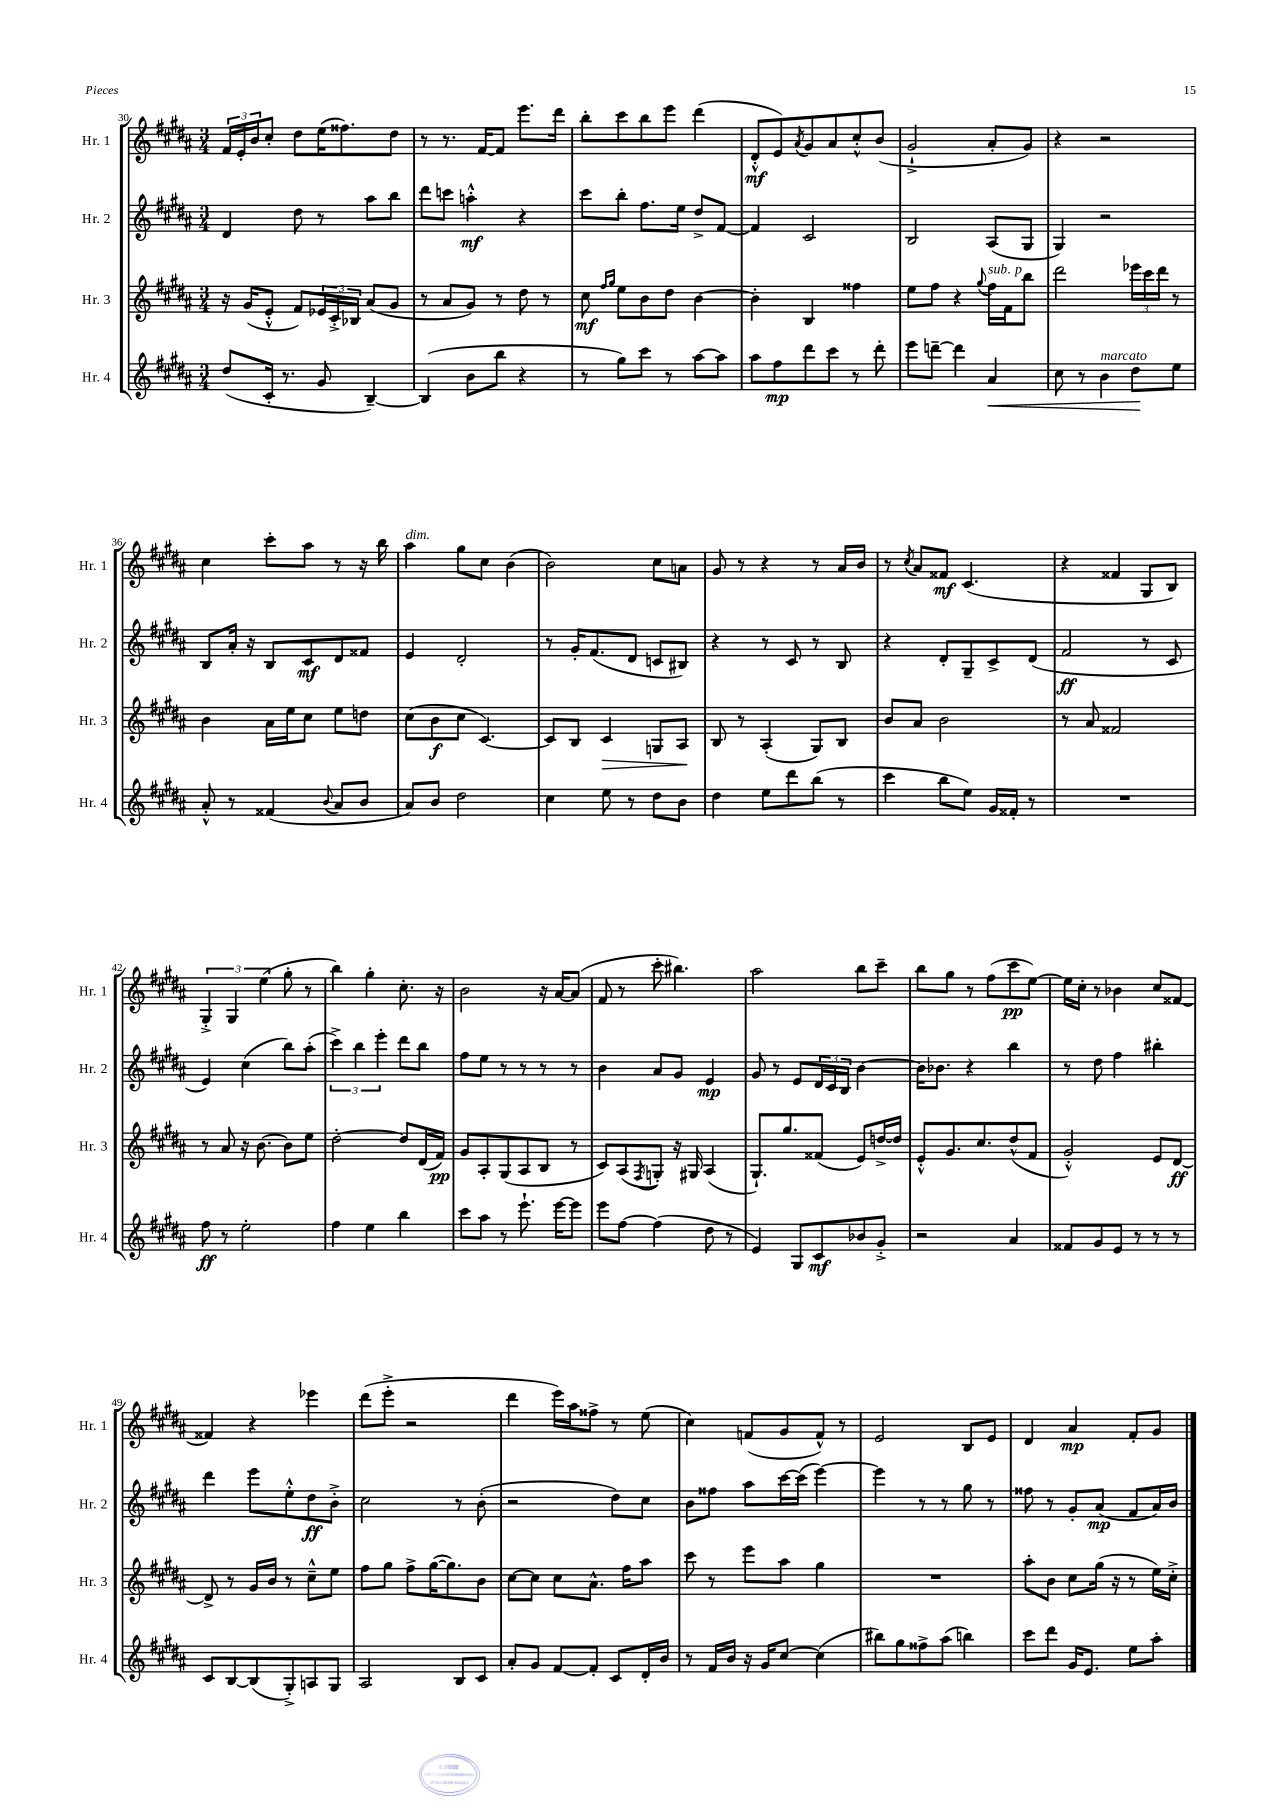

**kern	**kern	**kern	**kern
*staff4	*staff3	*staff2	*staff1
*clefG2	*clefG2	*clefG2	*clefG2
*k[f#c#g#d#a#]	*k[f#c#g#d#a#]	*k[f#c#g#d#a#]	*k[f#c#g#d#a#]
*M3/4	*M3/4	*M3/4	*M3/4
(8dd#/L	16r	4d#/	24f#/LL
.	.	.	24e'/
.	(16g#/LK	.	.
.	.	.	24b/J
16c#'/Jk	8e'^^/J	.	8cc#'/J
8.r	.	.	.
.	8f#/L)	8dd#\	8dd#\L
8g#/	24e-/L	8r	(16ee\K
.	24c#'^/	.	.
.	.	.	8.ff##\)
.	24B-/JJ	.	.
[4B~/)	(8a#/L	8aa#\L	.
.	8g#/J	8bb\J	8dd#\J
=	=	=	=
(4B/]	8r	8ddd#\L	8r
.	8a#/L	8ccc\J	8.r
8b\L	8g#/J)	4aa'^^\	.
.	.	.	[16f#/LK
8bb\J	8r	.	8f#/]J
4r	8dd#\	4r	8.eee\L
.	8r	.	.
.	.	.	16ddd#\Jk
=	=	=	=
8r	8cc#\	8ccc#\L	8bb'\L
.	16qqff#/LL	.	.
.	16qqgg#/JJ	.	.
8gg#\L)	8ee\L	8bb'\J	8ccc#\
8ccc#\J	8b\	8.ff#\L	8bb\
8r	8dd#\J	.	8eee\J
.	.	16ee\Jk	.
[8aa#\L	[4b\	8dd#^/L	(4ddd#\
8aa#\]J	.	[8f#/J	.
=	=	=	=
8aa#\L	4b'\]	4f#/]	8d#'^^/L
8ff#\	.	.	8e/)
.	.	.	8qa#/
8ddd#\	4B/	2c#/	8g#/
8ccc#\J	.	.	8a#/
8r	4ff##\	.	8cc#'^^/
8ddd#'\	.	.	(8b/J
=	=	=	=
8eee\L	8ee\L	2B/	2g#`^/
[8ddd~\J	8ff#\J	.	.
4ddd\]	4r	.	.
.	8qqgg#/	.	.
4a#/	16ff#\LL	(8A#/L	8a#'/L
.	16f#\J	.	.
.	8bb\J	8G#/J	8g#/J)
=	=	=	=
8cc#\	2ddd#\	4G#/)	4r
8r	.	.	.
4b\	.	2r	2r
8dd#\L	24eee-\LL	.	.
.	24ccc#\	.	.
.	24ddd#\JJ	.	.
8ee\J	8r	.	.
=	=	=	=
8a#'^^/	4b\	8B/L	4cc#\
8r	.	16a#'/Jk	.
.	.	16r	.
(4f##/	16a#\LL	8B/L	8ccc#'\L
.	16ee\J	.	.
.	8cc#\J	8c#/	8aa#\J
8qqb/	.	.	.
8a#/L	8ee\L	8d#/	8r
8b/J	8dd\J	8f##/J	16r
.	.	.	16bb\
=	=	=	=
8a#/L)	(8cc#\L	4e/	4aa#\
8b/J	8b\	.	.
2dd#\	8cc#\J	2d#'/	8gg#\L
.	[4.c#/)	.	8cc#\J
.	.	.	(4b\
=	=	=	=
4cc#\	8c#/]L	8r	2b\)
.	8B/J	16g#'/LK	.
.	.	(8.f#/	.
8ee\	4c#/	.	.
8r	.	8d#/J	.
8dd#\L	8G/L	8c/L	8cc#\L
8b\J	8A#/J	8B#/J)	8a\J
=	=	=	=
4dd#\	8B/	4r	8g#/
.	8r	.	8r
8ee\L	(4A#'/	8r	4r
8ddd#\	.	8c#/	.
(8bb\J	8G#/L)	8r	8r
8r	8B/J	8B/	16a#/LL
.	.	.	16b/JJ
=	=	=	=
4ccc#\	8b/L	4r	8r
.	.	.	8qcc#/
.	8a#/J	.	8a#/L
8bb\L	2b\	8d#'/L	8f##/J
8ee\J)	.	8G#~/	(4.c#/
16g#/LL	.	8c#^/	.
16f##'/JJ	.	.	.
8r	.	(8d#/J	.
=	=	=	=
2.r	8r	2f#/	4r
.	8a#/	.	.
.	2f##/	.	4f##/
.	.	8r	8G#/L
.	.	8c#/	8B/J)
=	=	=	=
8ff#\	8r	4e/)	6G#'^/
8r	8a#/	.	.
.	.	.	6G#/
2ee'\	16r	(4cc#\	.
.	[8.b\	.	.
.	.	.	(6ee\
.	8b\]L	8bb\L)	8gg#'\
.	8ee\J	(8aa#'\J	8r
=	=	=	=
4ff#\	[2dd#'\	6ccc#^\)	4bb\)
.	.	6bb\	.
4ee\	.	.	4gg#'\
.	.	6eee'\	.
4bb\	8dd#/]L	8ddd#\L	8.cc#'\
.	(16d#/L	8bb\J	.
.	16f#/JJ)	.	16r
=	=	=	=
8ccc#\L	8g#/L	8ff#\L	2b\
8aa#\J	8A#'/	8ee\J	.
8r	(8G#/	8r	.
8.eee`\	8A#/	8r	.
.	8B/J	8r	16r
[16eee\LK	.	.	[16a#/LK
8eee\]J	8r	8r	(8a#/]J
=	=	=	=
8eee\L	8c#/L)	4b\	8f#/
[8ff#\J	(8A#/	.	8r
.	8qF#/	.	.
(4ff#\]	8G'/J)	8a#/L	8ccc#'\
.	16r	8g#/J	4.bb#\)
.	16G#/	.	.
8dd#\	(4A#/	4e/	.
8r	.	.	.
=	=	=	=
4e/)	8.G#`/L)	8g#/	2aa#\
.	.	8r	.
.	8.gg#/	.	.
8G#/L	.	8e/L	.
8c#/	(8f##/J	24d#/L	.
.	.	24c#/	.
.	.	24B/JJ	.
8b-/	8e/L)	[4b\	8bb\L
8g#'^/J	[16dd^/L	.	8ccc#~\J
.	16dd/]JJ	.	.
=	=	=	=
2r	8e'^^/L	16b\]LK	8bb\L
.	.	8.b-\J	.
.	8.g#/	.	8gg#\J
.	.	4r	8r
.	8.cc#/	.	.
.	.	.	(8ff#\L
4a#/	(8dd#^^/	4bb\	8ccc#\
.	8f#/J	.	[8ee\J)
=	=	=	=
8f##/L	2g#'^^/)	8r	16ee\]LL
.	.	.	16cc#'\JJ
8g#/	.	8dd#\	8r
8e/J	.	4ff#\	4b-\
8r	.	.	.
8r	8e/L	4bb#'\	8cc#/L
8r	[8d#/J	.	[8f##/J
=	=	=	=
8c#/L	8d#^/]	4ddd#\	4f##/]
[8B/	8r	.	.
(8B/]	16g#/LL	8eee\L	4r
.	16b/JJ	.	.
8G#'^/)	8r	8ee'^^\	.
8A/	8cc#~^^\L	8dd#\	4eee-\
8G#/J	8ee\J	8b'^\J	.
=	=	=	=
2A#/	8ff#\L	2cc#\	(8ddd#\L
.	8gg#\J	.	8eee'^\J
.	8ff#^\L	.	2r
.	([16gg#\K	.	.
.	8.gg#\])	.	.
8B/L	.	8r	.
8c#/J	8b\J	(8b'\	.
=	=	=	=
8a#'/L	[8cc#\L	2r	4ddd#\
8g#/J	8cc#\]J	.	.
[8f#/L	8cc#\L	.	16eee\LL)
.	.	.	16aa#\J
8f#'/]J	8.a#^^\J	.	8ff##^\J
8c#/L	.	8dd#\L)	8r
.	16ff#\LK	.	.
16d#'/L	8aa#\J	8cc#\J	(8ee\
16b/JJ	.	.	.
=	=	=	=
8r	8ccc#\	8b\L	4cc#\)
16f#/LL	8r	8ff##\J	.
16b/JJ	.	.	.
16r	8eee\L	8aa#\L	(8f/L
16g#/LK	.	.	.
[8cc#/J	8aa#\J	[16ccc#\L	8g#/
.	.	(16ccc#\]JJ	.
(4cc#\]	4gg#\	[4eee\)	8f^^/J)
.	.	.	8r
=	=	=	=
8bb#\L)	2.r	4eee\]	2e/
8gg#\	.	.	.
8ff##^\	.	8r	.
(8aa#\J	.	8r	.
4bb\)	.	8gg#\	8B/L
.	.	8r	8e/J
=	=	=	=
8ccc#\L	8aa#'\L	8ff##\	4d#/
8ddd#\J	8b\J	8r	.
16g#/LK	8cc#\L	8g#'/L	4a#/
8.e/J	.	.	.
.	(16gg#\Jk	(8a#/J	.
.	16r	.	.
8ee\L	8r	8f#/L	8f#'/L
8aa#'\J	16ee\LL)	16a#/L)	8g#/J
.	16cc#'^\JJ	16b/JJ	.
==	==	==	==
*-	*-	*-	*-
